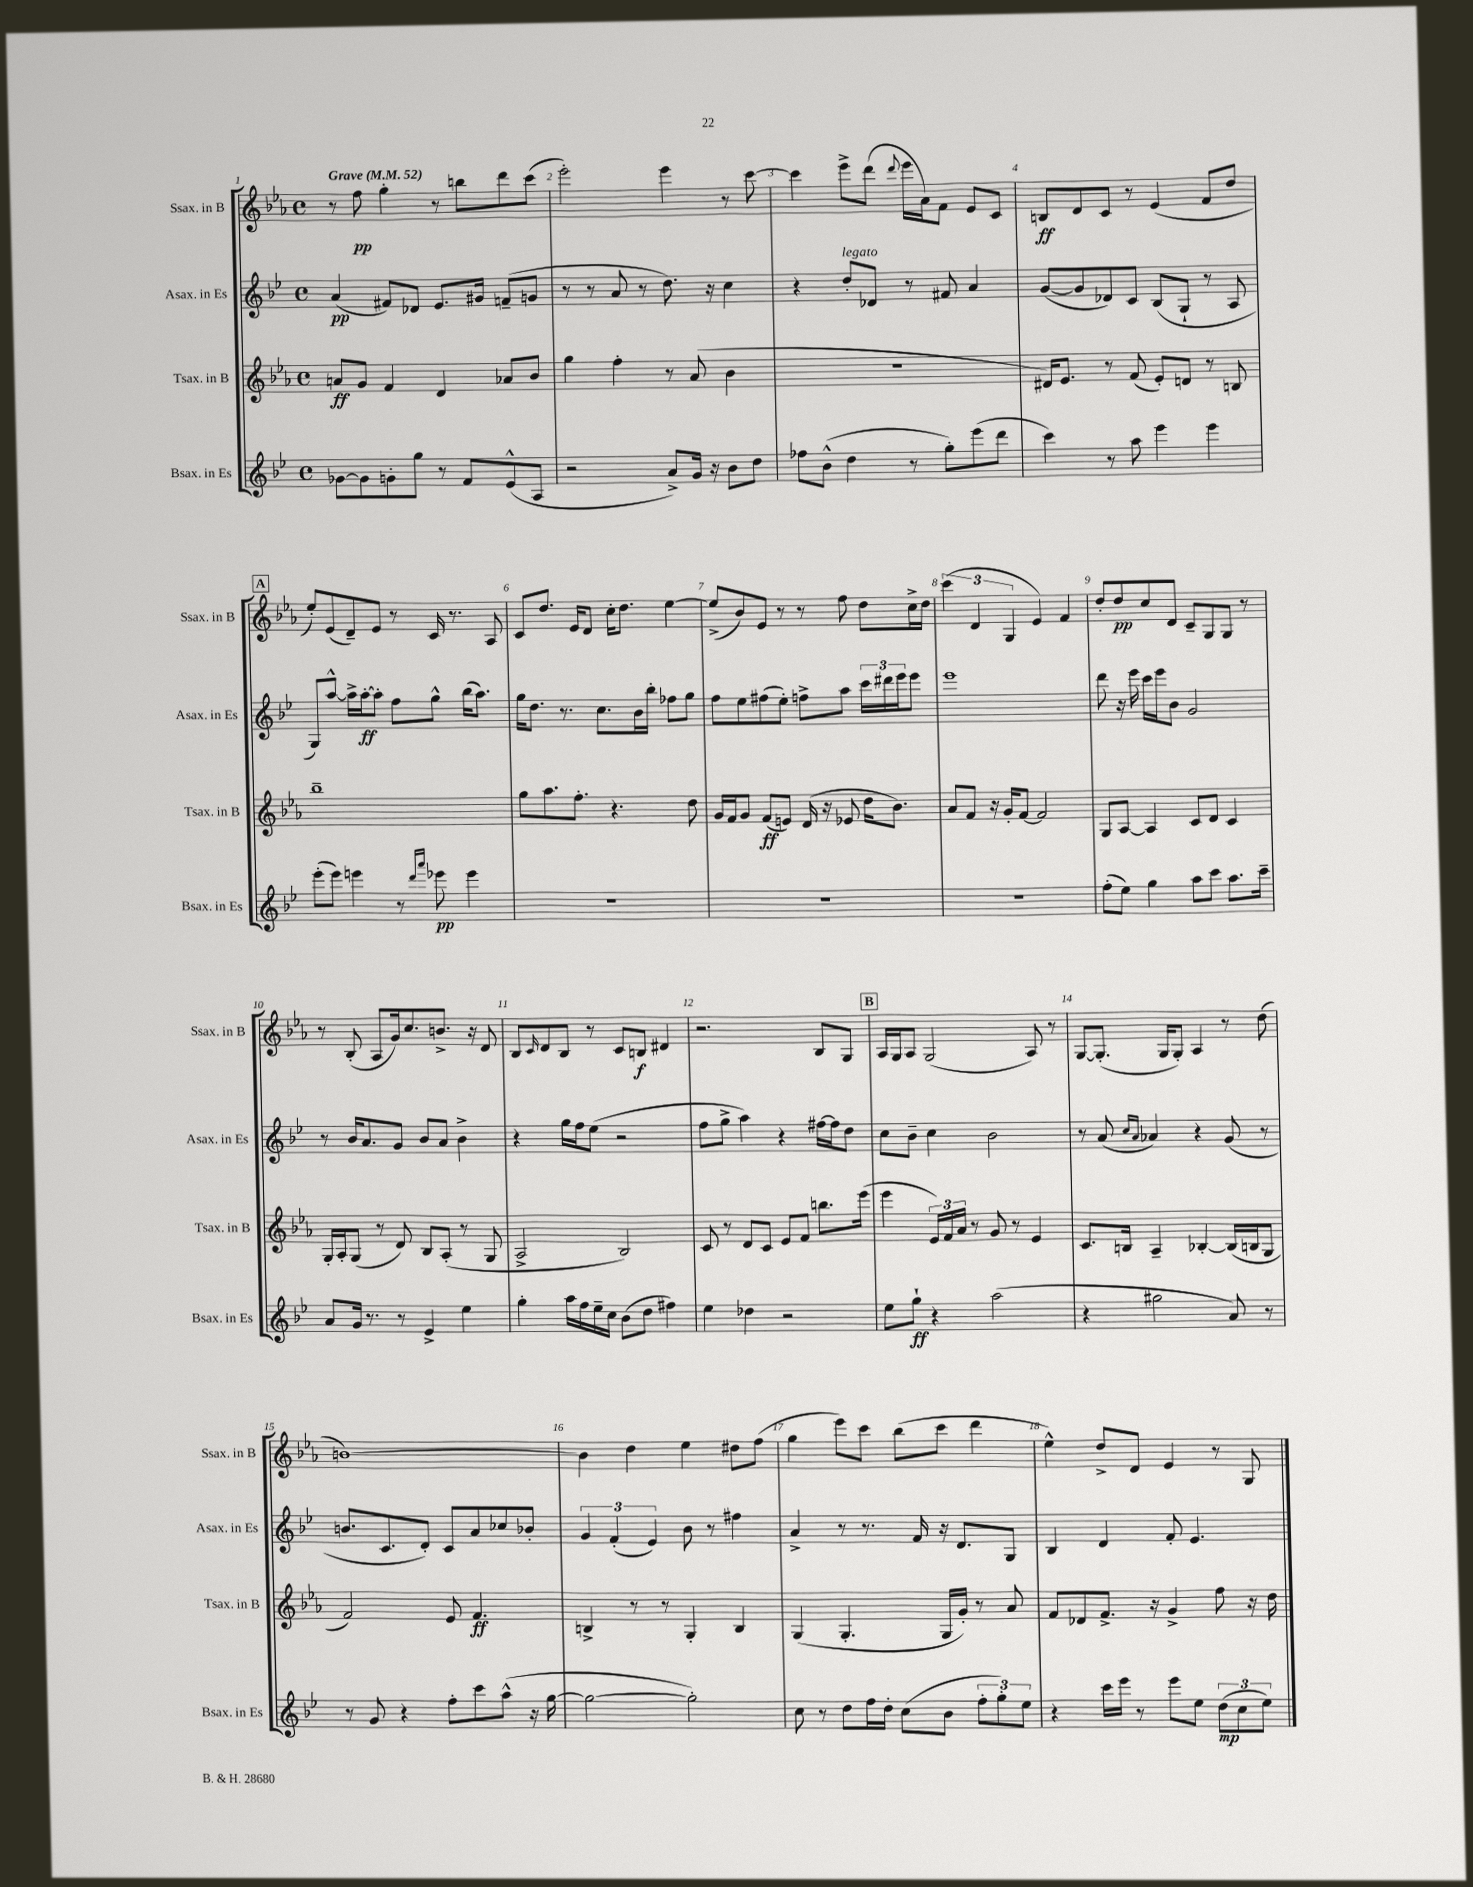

**kern	**kern	**kern	**kern
*staff4	*staff3	*staff2	*staff1
*clefG2	*clefG2	*clefG2	*clefG2
*k[b-e-]	*k[b-e-a-]	*k[b-e-]	*k[b-e-a-]
*M4/4	*M4/4	*M4/4	*M4/4
*met(c)	*met(c)	*met(c)	*met(c)
*MM52	*MM52	*MM52	*MM52
[8g-	8a	(4a	8r
8g-]	8g	.	8ff
8g'	4f	8f#)	4gg'
8gg	.	8d-	.
8r	4d	8.e-	8r
8f	.	.	8bb
.	.	16g#	.
(8e-^^	8a-	(8f~	8ddd
8A	8b-	8g	(8ccc
=	=	=	=
2r	4gg	8r	2eee-')
.	.	8r	.
.	4ff'	8a	.
.	.	8r	.
8a^)	8r	8.dd)	4eee-
16g	(8a-	.	.
16r	.	16r	.
8b-	4b-	4cc	8r
8dd	.	.	[8ccc
=	=	=	=
8ff-	1r	4r	4ccc]
(8b-^^	.	.	.
4dd	.	8dd'	8eee-^
.	.	8d-	(8ddd
.	.	.	8qqddd
8r	.	8r	16eee-
.	.	.	16a-)
8gg')	.	8f#	8f
(8eee-	.	4a	8e-
8ddd	.	.	8c
=	=	=	=
4ccc)	16d#)	([8g	8B
.	8.e-	.	.
.	.	8g]	8d
8r	8r	8d-)	8c
8aa	(8f	8c	8r
4eee-	8e-')	(8B-	(4e-
.	8d	8G`	.
4eee-	8r	8r	8f
.	8B	8A	8dd
=	=	=	=
(8eee-'	1bb-~	8G)	8ee-')
8eee-)	.	[8aa^^	(8e-
4eee	.	16aa^]	8d~)
.	.	[16aa'	.
.	.	8aa']	8e-
8r	.	8ff	8r
16qqddd	.	.	.
16qqaaa	.	.	.
8eee-	.	8gg^^	16c
.	.	.	8.r
4eee-	.	(16bb-	.
.	.	8.aa)	.
.	.	.	8A-
=	=	=	=
1r	8gg	16gg	8c
.	.	8.dd	.
.	8.aa-	.	8.dd
.	.	8.r	.
.	8.ff'	.	16e-
.	.	.	8d
.	.	8.cc	.
.	4.r	.	16cc'
.	.	.	8.dd
.	.	16b-	.
.	.	16bb-'	.
.	.	8ff-	[4ee-
.	8dd	8gg	.
=	=	=	=
1r	16g	8ff	(8ee-^]
.	16f	.	.
.	8g	8ee-	8b-)
.	(8f	(8ff#	8e-
.	8e)	8ee-')	8r
.	(16d	8ff^	8r
.	16r	.	.
.	8e-	8aa	8ff
.	16dd	24ccc	8dd
.	.	24ddd#	.
.	8.b-)	.	.
.	.	24eee-	.
.	.	8eee-	16cc^
.	.	.	16dd
=	=	=	=
1r	8a-	1eee-	(6ccc
.	8f	.	.
.	.	.	6d
.	16r	.	.
.	16g'	.	.
.	.	.	6G
.	[8f	.	.
.	2f]	.	4e-)
.	.	.	4f
=	=	=	=
(8ff'	8G	8ddd	8dd'
8ee-)	[8A-	16r	8dd
.	.	16eee-	.
4gg	4A-]	16ccc	8cc
.	.	16eee-	.
.	.	8b-	8d
8aa	8c	2g	8c~
8ccc	8d	.	8G
8.aa	4c	.	8G
.	.	.	8r
16ccc~	.	.	.
=	=	=	=
8a	16G'	8r	8r
.	16A-'	.	.
16g	(8G	16b-	(8B-'
8.r	.	8.a	.
.	8r	.	8A-
8r	8d)	8g	16g)
.	.	.	8.cc
4e-^	8B-	8b-	.
.	(8A-'	8a	8.b^
4ee-	8r	4b-^	.
.	.	.	16r
.	8G	.	8d
=	=	=	=
4gg'	2A-^	4r	8B-
.	.	.	16qqc
.	.	.	8d
16aa	.	16gg	8B-
16ff	.	16ff	.
16ee-~	.	(8ee-	8r
16cc	.	.	.
(8b-	2B-)	2r	8c
8dd	.	.	8B
4ff#)	.	.	4d#
=	=	=	=
4ee-	8c	8ff	2.r
.	8r	8gg^	.
4dd-	8d	4aa)	.
.	8c	.	.
2r	8e-	4r	.
.	8f	.	.
.	8.bb	[16ff#	8B-
.	.	16ff#]	.
.	.	8dd	8G
.	(16eee-	.	.
=	=	=	=
8ee-	4eee-	8cc	16A-
.	.	.	16G
8gg`	.	8b-~	8A-
4r	24e-)	4cc	(2G
.	24f	.	.
.	24a-	.	.
.	8r	.	.
(2aa	8g	2b-	.
.	8r	.	.
.	4e-	.	8A-)
.	.	.	8r
=	=	=	=
4r	8.c	8r	[8G
.	.	(8a	(8.G']
.	16B	.	.
.	.	16qqcc	.
.	.	16qqa	.
2gg#	4A-~	4a-)	.
.	.	.	16G
.	.	.	8G')
.	[4B-'	4r	4A-
8a)	(16B-]	(8g	8r
.	16B	.	.
8r	8G	8r	(8dd
=	=	=	=
8r	2f)	8.b	[1b)
8g	.	.	.
.	.	8.c	.
4r	.	.	.
.	.	8d')	.
8ff'	8e-	8c	.
8ccc	4.f	8a	.
(8aa^^	.	8cc-	.
16r	.	8b-'	.
[16gg	.	.	.
=	=	=	=
2gg_	4B^	6g	4b]
.	.	(6f'	.
.	8r	.	4dd
.	.	6e-)	.
.	8r	.	.
2gg'])	4G'	8b-	4ee-
.	.	8r	.
.	4B	4ff#	8dd#
.	.	.	(8ff
=	=	=	=
8cc	(4G	4a^	4gg
8r	.	.	.
8dd	4.G'	8r	8eee-)
16ff	.	8.r	8ccc
16dd'	.	.	.
(8cc	.	.	(8bb-
.	.	16f	.
8b-	16G	16r	8ccc
.	16g')	8.d	.
12ff'	8r	.	4ddd
12gg')	.	.	.
.	8a-	8G	.
12ee-	.	.	.
=	=	=	=
4r	8f	4B-	4ee-^^)
.	8d-	.	.
16ccc	8.f^	4d	8dd^
16eee-	.	.	.
8r	.	.	8d
.	16r	.	.
8eee-	4g^	8f'	4e-
8ee-	.	4.e-	.
(12dd	8ff	.	8r
12cc	.	.	.
.	16r	.	8G
12ee-)	.	.	.
.	16dd	.	.
==	==	==	==
*-	*-	*-	*-
